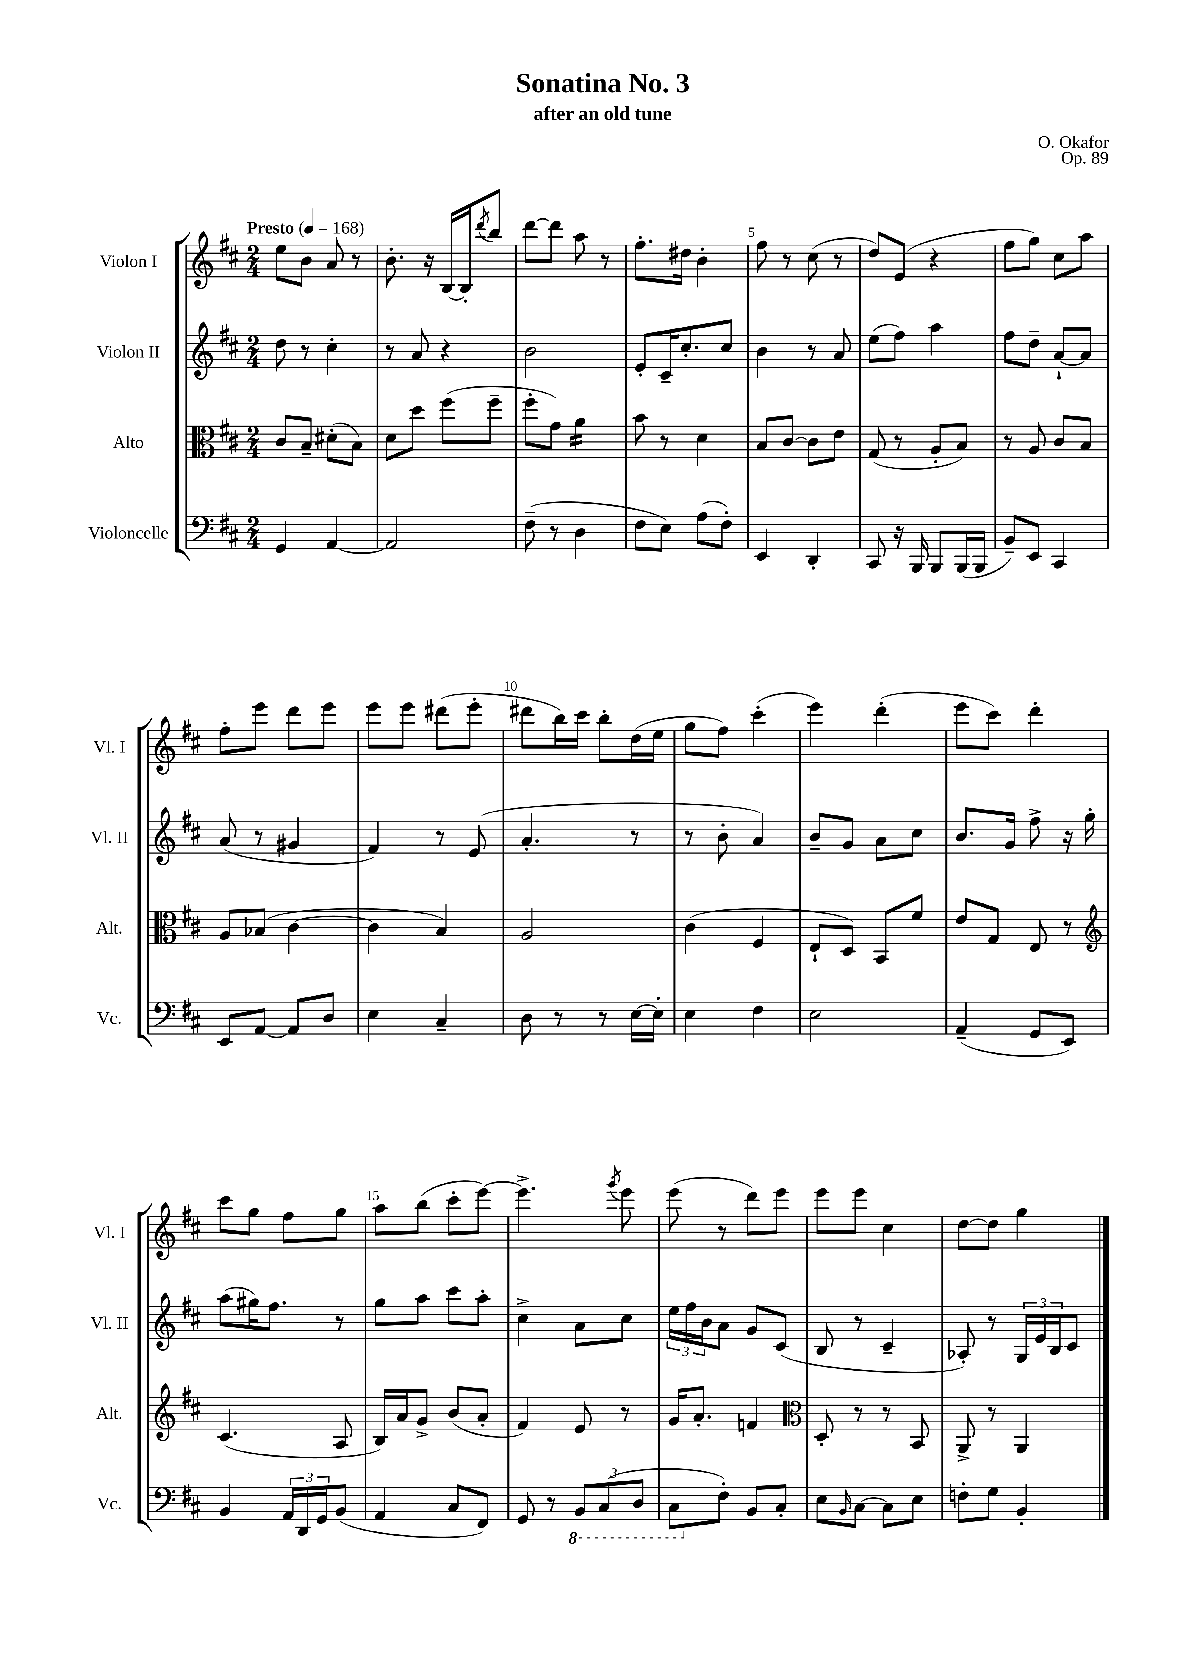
\header { title = "Sonatina No. 3" composer = "O. Okafor" subtitle = "after an old tune" opus = "Op. 89" }
<<
\new StaffGroup <<
\new Staff = "s0" \with { instrumentName = "Violon I" shortInstrumentName = "Vl. I" } {
    \clef treble \key d \major \numericTimeSignature \time 2/4 \tempo "Presto" 4 = 168
    e''8 b'8 a'8 r8 |
    b'8.-. r16 b16~ b16-. \acciaccatura { d'''8 } b''8 |
    d'''8~ d'''8 a''8 r8 |
    fis''8.-. dis''16 b'4-. |
    fis''8 r8 cis''8( r8 |
    d''8) e'8( r4 |
    fis''8 g''8) cis''8 a''8 |
    fis''8-. e'''8 d'''8 e'''8 |
    e'''8 e'''8 dis'''8( e'''8-. |
    dis'''8 b''16) cis'''16 b''8-. d''16( e''16 |
    g''8 fis''8) cis'''4-.( |
    e'''4) d'''4-.( |
    e'''8 cis'''8) d'''4-. |
    cis'''8 g''8 fis''8 g''8 |
    a''8 b''8( cis'''8-. e'''8~) |
    e'''4.-> \acciaccatura { g'''8 } e'''8 |
    e'''8( r8 d'''8) e'''8 |
    e'''8 e'''8 cis''4 |
    d''8~ d''8 g''4 \bar "|." |
}
\new Staff = "s1" \with { instrumentName = "Violon II" shortInstrumentName = "Vl. II" } {
    \clef treble \key d \major \numericTimeSignature \time 2/4
    d''8 r8 cis''4-. |
    r8 a'8 r4 |
    b'2 |
    e'8-. cis'16-- cis''8.-. cis''8 |
    b'4 r8 a'8 |
    e''8( fis''8) a''4 |
    fis''8 d''8-- a'8~-! a'8 |
    a'8( r8 gis'4 |
    fis'4) r8 e'8( |
    a'4.-. r8 |
    r8 b'8-. a'4) |
    b'8-- g'8 a'8 cis''8 |
    b'8. g'16 fis''8-> r16 g''16-. |
    a''8( gis''16) fis''8. r8 |
    g''8 a''8 cis'''8 a''8-. |
    cis''4-> a'8 cis''8 |
    \tuplet 3/2 { e''16 fis''16 b'16 } a'8 g'8 cis'8( |
    b8 r8 cis'4-- |
    aes8-.) r8 \tuplet 3/2 { g16 e'16 b16 } cis'8 \bar "|." |
}
\new Staff = "s2" \with { instrumentName = "Alto" shortInstrumentName = "Alt." } {
    \clef alto \key d \major \numericTimeSignature \time 2/4
    cis'8 b8-- dis'8-.( b8) |
    d'8 d''8 fis''8( fis''8-- |
    fis''8-. g'8) a'4:16 |
    b'8 r8 d'4 |
    b8 cis'8~ cis'8 e'8 |
    g8( r8 a8-. b8) |
    r8 a8 cis'8 b8 |
    a8 bes8( cis'4~ |
    cis'4 b4) |
    a2 |
    cis'4( fis4 |
    e8-! d8) b,8 fis'8 |
    e'8 g8 e8 r8 |
    \clef treble cis'4.( a8 |
    b16) a'16 g'8-> b'8( a'8-. |
    fis'4) e'8 r8 |
    g'16 a'8.-. f'4 |
    \clef alto d8-. r8 r8 b,8 |
    a,8-> r8 a,4 \bar "|." |
}
\new Staff = "s3" \with { instrumentName = "Violoncelle" shortInstrumentName = "Vc." } {
    \clef bass \key d \major \numericTimeSignature \time 2/4
    g,4 a,4~ |
    a,2 |
    fis8--( r8 d4 |
    fis8 e8) a8( fis8-.) |
    e,4 d,4-. |
    cis,8 r16 b,,16 b,,8 b,,16( b,,16 |
    b,8--) e,8 cis,4 |
    e,8 a,8~ a,8 d8 |
    e4 cis4-- |
    d8 r8 r8 e16~ e16-. |
    e4 fis4 |
    e2 |
    a,4--( g,8 e,8) |
    b,4 \tuplet 3/2 { a,16 d,16 g,16 } b,8( |
    a,4 cis8 fis,8) |
    g,8 r8 \tuplet 3/2 { \ottava #-1 b,,8 cis,8( d,8 } |
    cis,8 \ottava #0 fis8-.) b,8 cis8-. |
    e8 \grace { b,16 } cis8~ cis8 e8 |
    f8-. g8 b,4-. \bar "|." |
}
>>
>>
\layout { \context { \Score \override BarNumber.break-visibility = ##(#f #t #t) barNumberVisibility = #(every-nth-bar-number-visible 5) } }
